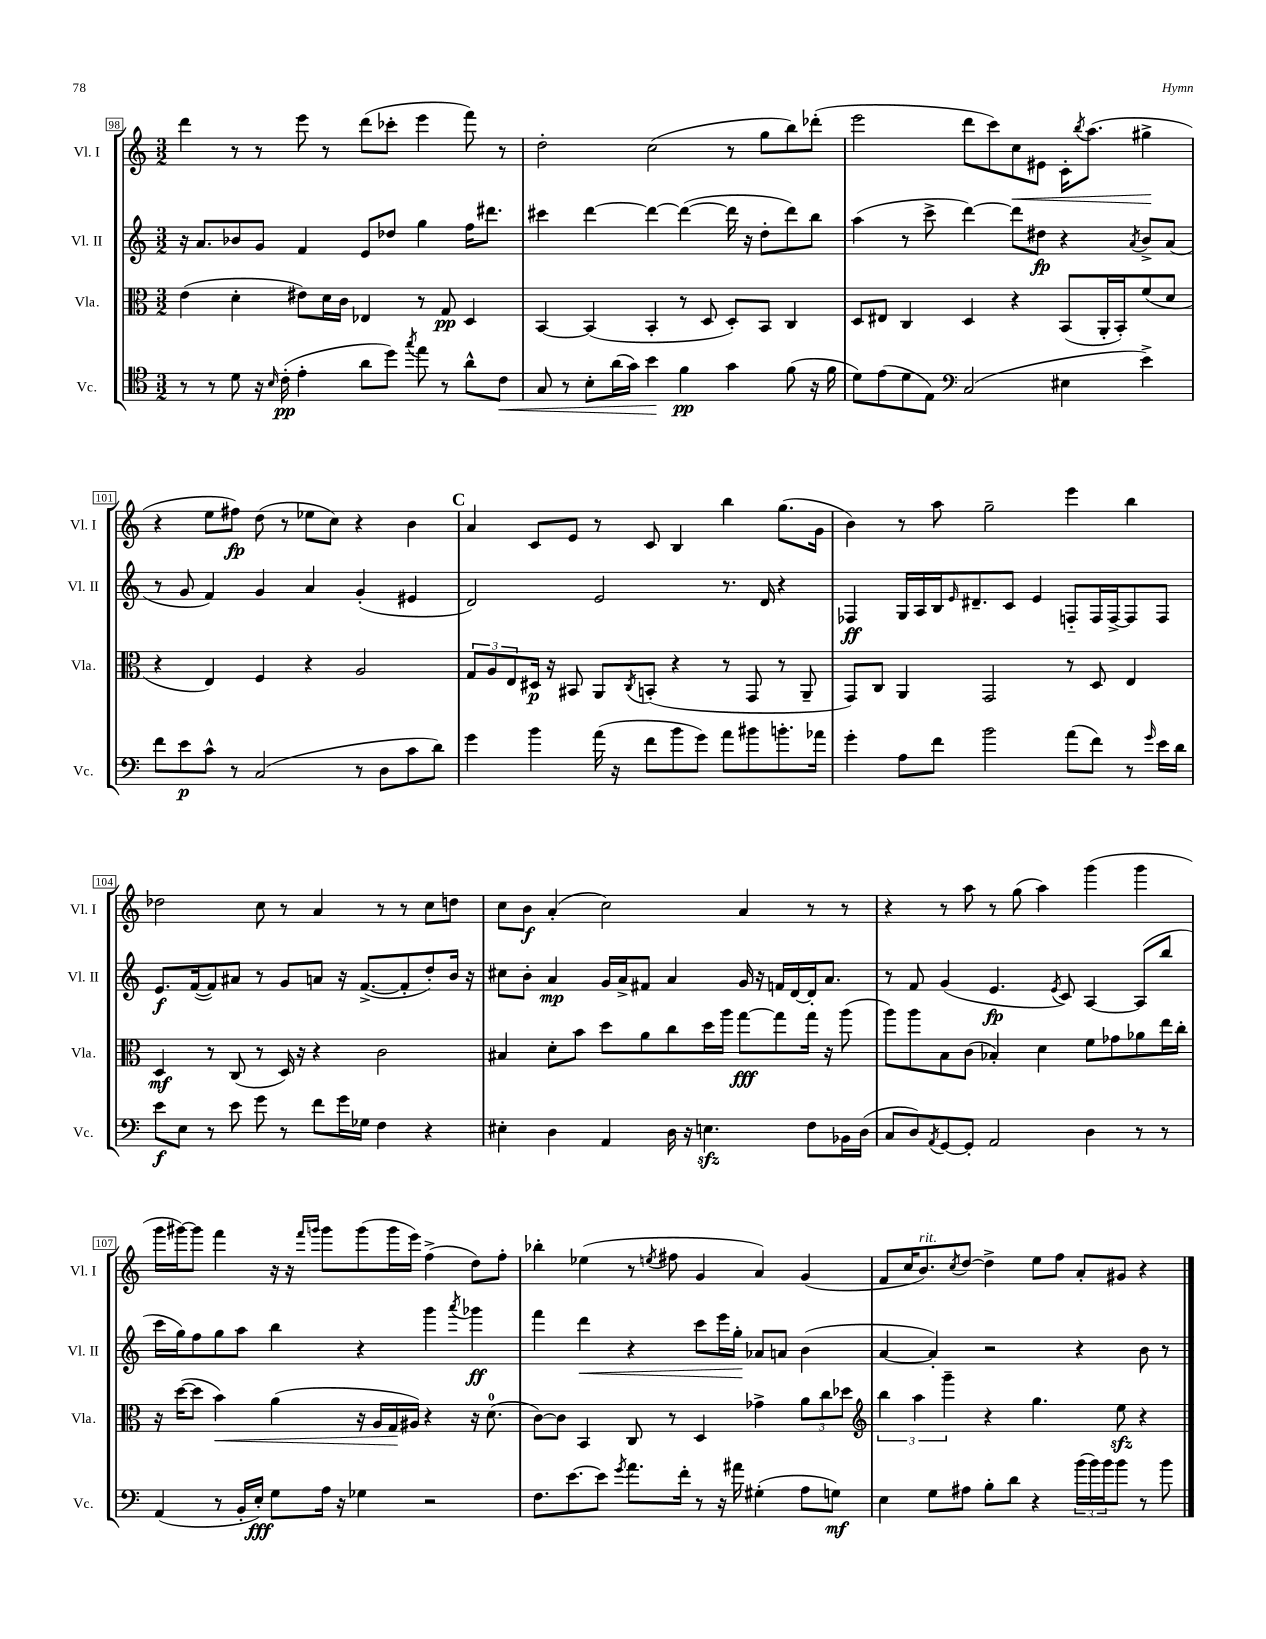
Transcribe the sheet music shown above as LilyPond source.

<<
\new StaffGroup <<
\new Staff = "s0" \with { instrumentName = "Vl. I" shortInstrumentName = "Vl. I" } {
    \clef treble \key c \major \numericTimeSignature \time 3/2
    d'''4 r8 r8 e'''8 r8 d'''8( ces'''8-. e'''4 f'''8) r8 |
    d''2-. c''2( r8 g''8 b''8) des'''8-.( |
    e'''2 d'''8 c'''8) c''8\< eis'8 c'16-. \acciaccatura { b''8 } a''8.( gis''4->\! |
    r4 e''8 fis''8\fp) d''8( r8 ees''8 c''8) r4 b'4 |
    \mark \markup { \bold "C" } a'4 c'8 e'8 r8 c'8 b4 b''4 g''8.( g'16 |
    b'4) r8 a''8 g''2-- e'''4 b''4 |
    des''2 c''8 r8 a'4 r8 r8 c''8 d''8 |
    c''8 b'8\f a'4-.( c''2) a'4 r8 r8 |
    r4 r8 a''8 r8 g''8( a''4) g'''4( g'''4 |
    g'''16 gis'''16~) gis'''8 f'''4 r16 r16 \grace { f'''16 g'''16 } g'''8 g'''8( g'''16 e'''16) f''4->( d''8) f''8-. |
    bes''4-. ees''4( r8 \acciaccatura { e''8 } fis''8 g'4 a'4) g'4( |
    f'8 c''16 b'8.^\markup { \italic "rit." }) \acciaccatura { c''8 } d''8~ d''4-> e''8 f''8 a'8-. gis'8 r4 \bar "|." |
}
\new Staff = "s1" \with { instrumentName = "Vl. II" shortInstrumentName = "Vl. II" } {
    \clef treble \key c \major \numericTimeSignature \time 3/2
    r16 a'8. bes'8 g'8 f'4 e'8 des''8 g''4 f''16 dis'''8. |
    cis'''4 d'''4~ d'''4~ d'''4~( d'''16 r16 d''8-. d'''8) b''8 |
    a''4( r8 c'''8-> d'''4~) d'''8 dis''8\fp r4 \acciaccatura { a'8 } b'8-> a'8( |
    r8 g'8 f'4) g'4 a'4 g'4-.( eis'4 |
    \mark \markup { \bold "C" } d'2) e'2 r8. d'16 r4 |
    fes4\ff g16 a16 b16 \grace { e'16 } dis'8.-- c'8 e'4 f8-_ f16 f16~-> f8 f8 |
    e'8.\f f'16~( f'8) ais'8 r8 g'8 a'8 r16 f'8.~->( f'8-. d''8-.) b'16 r16 |
    cis''8 b'8-. a'4\mp g'16 a'16-> fis'8 a'4 g'16 r16 f'16 d'16~ d'16-. a'8. |
    r8 f'8 g'4( e'4.\fp \acciaccatura { e'8 } c'8) a4~ a8( b''8 |
    c'''16 g''16) f''8 g''8 a''8 b''4 r4 g'''4 \acciaccatura { a'''8 } ges'''4\ff |
    f'''4 d'''4\< r4 c'''8 e'''16 g''16-.\! aes'8 a'8 b'4( |
    a'4~ a'4-.) r2 r4 b'8 r8 \bar "|." |
}
\new Staff = "s2" \with { instrumentName = "Vla." shortInstrumentName = "Vla." } {
    \clef alto \key c \major \numericTimeSignature \time 3/2
    e'4( d'4-. eis'8) d'16 c'16 ees4 r8 g8\pp d4 |
    b,4~ b,4( b,4-. r8 d8 d8-.) b,8 c4 |
    d8 eis8 c4 d4 r4 b,8( a,16-. b,16-.) f'8( d'8 |
    r4 e4) f4 r4 a2 |
    \mark \markup { \bold "C" } \tuplet 3/2 { g8 a8 e8 } dis16\p r16 bis,8 a,8 \acciaccatura { c8 } b,8-.( r4 r8 g,8 r8 a,8-- |
    g,8) c8 a,4 g,2 r8 d8 e4 |
    d4\mf r8 c8( r8 d16) r16 r4 c'2 |
    bis4 d'8-. b'8 d''8 a'8 c''8 d''16 a''16 g''8~\fff g''8 g''16 r16 a''8( |
    a''8) a''8 b8 c'8( bes4-.) d'4 f'8 ges'8 aes'8 e''16 c''16-. |
    r16 d''16~( d''8 b'4\<) a'4( r16 a16 g16\! ais16) r4 r16 d'8.-0( |
    c'8~) c'8 b,4 c8 r8 d4 ges'4-> \tuplet 3/2 { a'8 c''8 des''8 } |
    \clef treble \tuplet 3/2 { b''4 a''4 g'''4-- } r4 g''4. e''8\sfz r4 \bar "|." |
}
\new Staff = "s3" \with { instrumentName = "Vc." shortInstrumentName = "Vc." } {
    \clef tenor \key c \major \numericTimeSignature \time 3/2
    r8 r8 d'8 r16 \grace { b16 } c'16-.\pp( e'4-. a'8 d''8) \acciaccatura { g''8 } e''8 r8 a'8-^ c'8\< |
    g8 r8 b8-. a'16( g'16) b'4\! f'4\pp g'4 f'8( r16 f'16 |
    d'8) e'8( d'8 e8) \clef bass c2( eis4 e'4->) |
    f'8 e'8\p c'8-^ r8 c2( r8 d8 c'8 d'8) |
    \mark \markup { \bold "C" } g'4 b'4 a'16( r16 f'8 b'8 g'8) a'8 bis'8 b'8.-. aes'16 |
    g'4-. a8 f'8 b'2 a'8( f'8) r8 \grace { g'16 } e'16 d'16 |
    e'8\f e8 r8 e'8 g'8 r8 f'8 g'16 ges16 f4 r4 |
    eis4-. d4 a,4 d16 r16 e4.\sfz f8 bes,16 d16( |
    c8 d8) \acciaccatura { a,8 } g,8~ g,8-. a,2 d4 r8 r8 |
    a,4( r8 b,16-. e16-.\fff) g8 a16 r16 ges4 r2 |
    f8. e'8.~ e'8 \acciaccatura { g'8 } a'8. f'16-. r8 r16 ais'16 gis4-.( a8 g8\mf) |
    e4 g8 ais8 b8-. d'8 r4 \tuplet 3/2 { b'16( b'16) b'16 } b'8 r8 b'8 \bar "|." |
}
>>
>>
\layout { \context { \Score currentBarNumber = #98 \override BarNumber.stencil = #(make-stencil-boxer 0.1 0.3 ly:text-interface::print) } }
